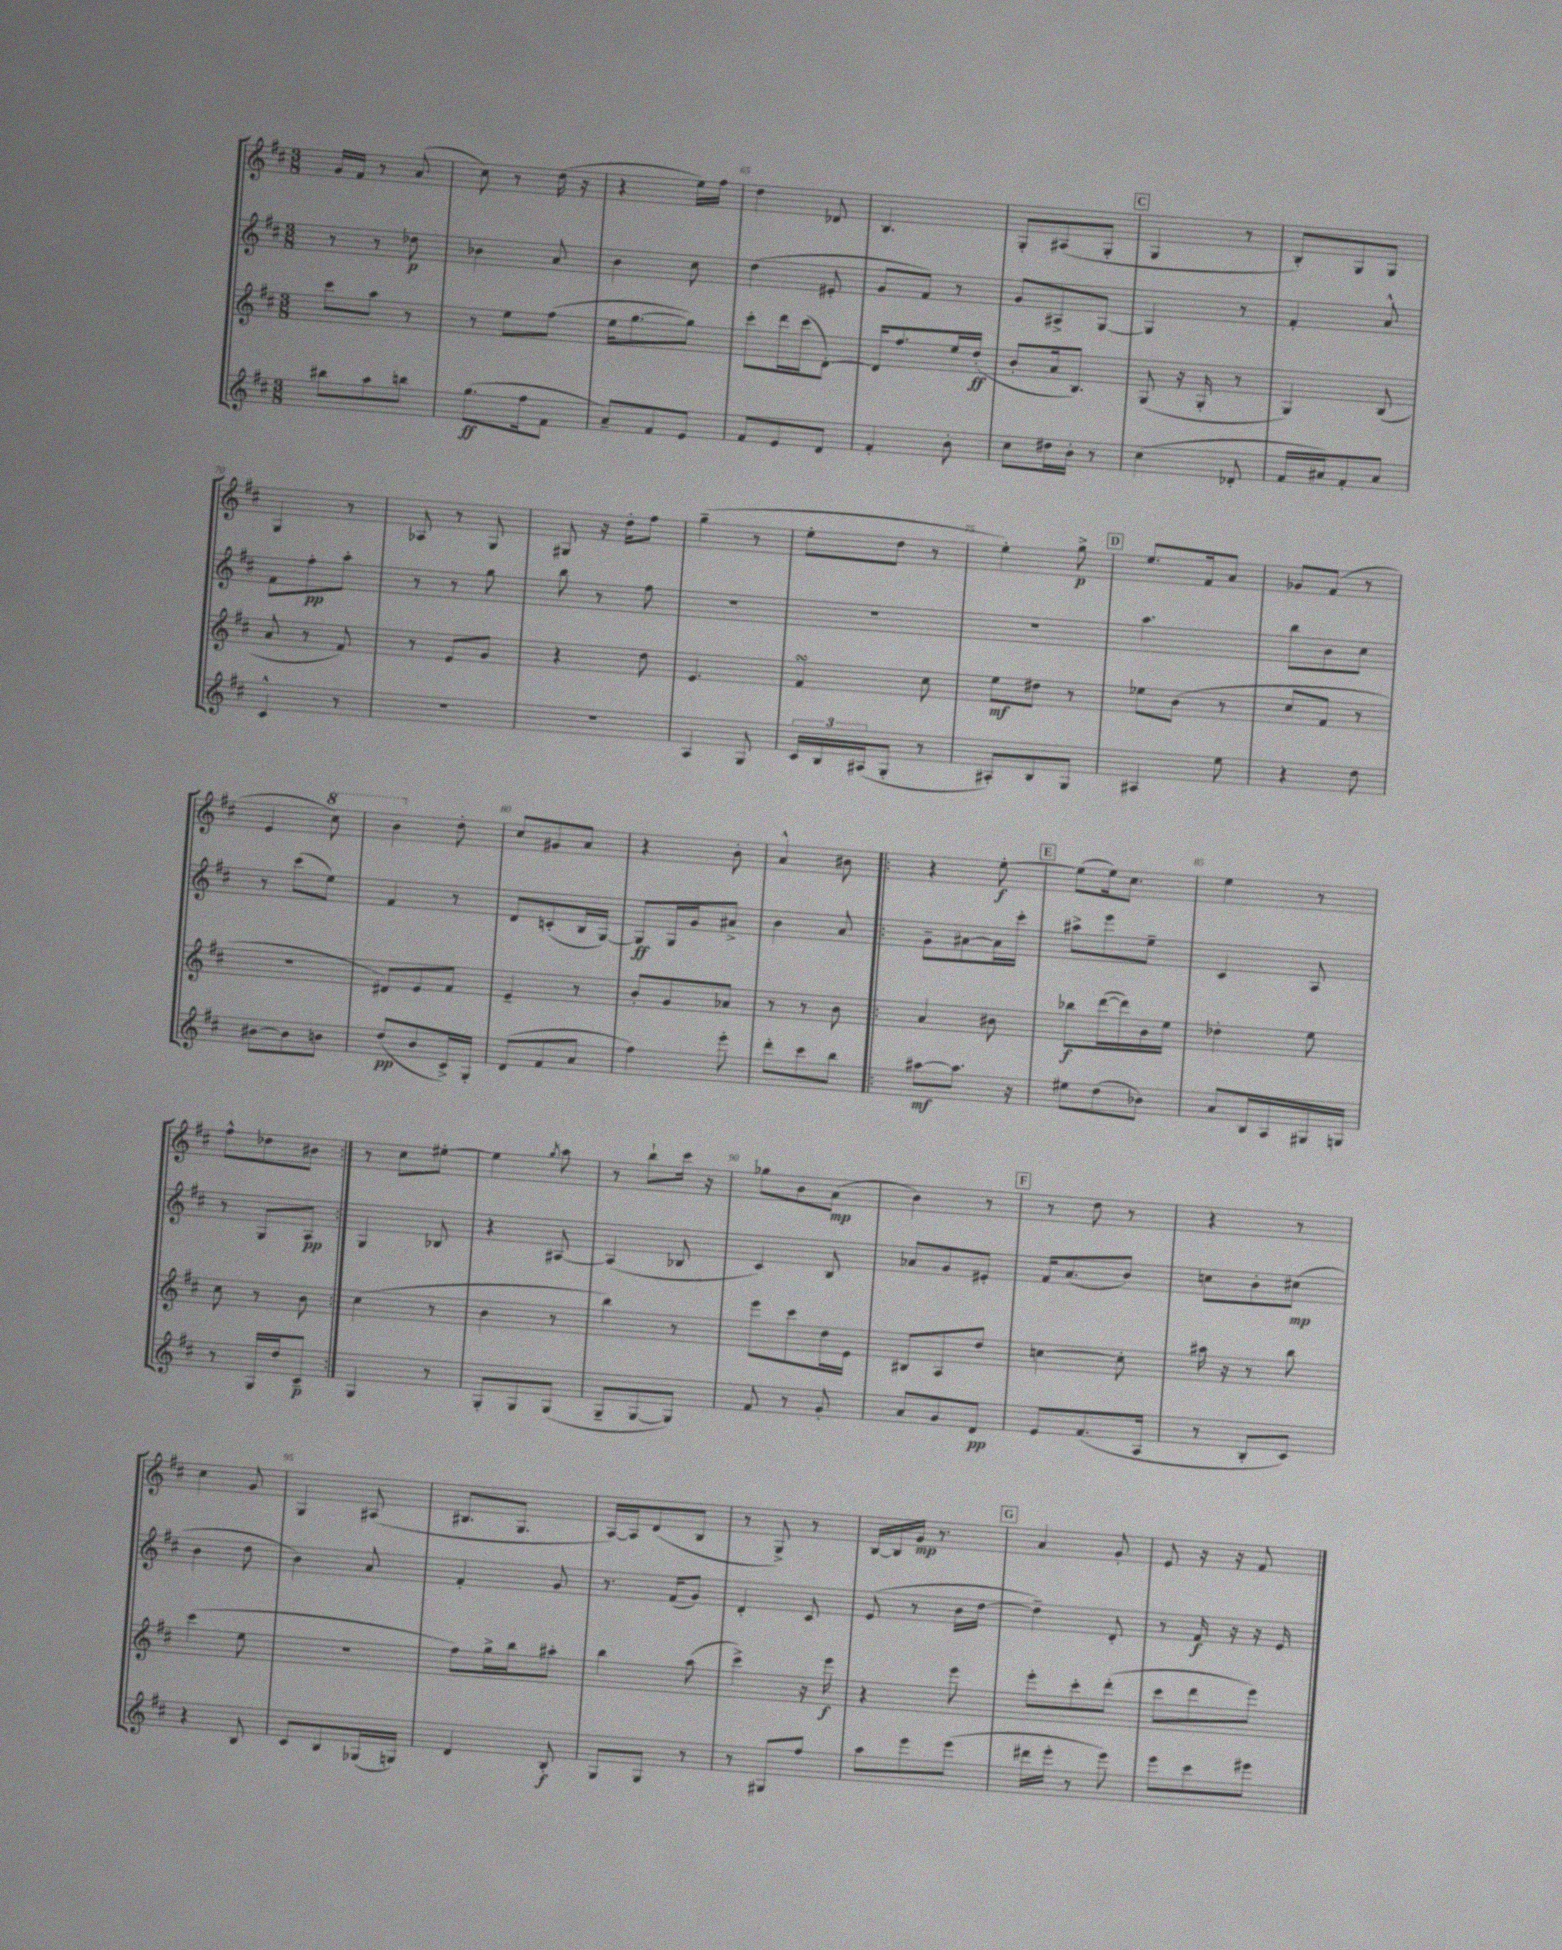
<<
\new StaffGroup <<
\new Staff = "s0" {
    \clef treble \key d \major \numericTimeSignature \time 3/8
    g'16 fis'16 r8 a'8( |
    cis''8) r8 d''16( r16 |
    r4 e''16) fis''16 |
    d''4 des'8 |
    b4. |
    g8-. ais8( g8-. |
    \mark \markup { \box "C" } g4 r8 |
    b8-.) g8 g8 |
    g4 r8 |
    aes8 r8 g8 |
    gis8 r16 d''16-. fis''8 |
    g''4--( r8 |
    e''8-. d''8 r8 |
    e''4-.) g''8->\p |
    \mark \markup { \box "D" } e''8. fis'16 a'8 |
    ges'8 fis'8( r8 |
    e'4 \ottava #1 cis'''8) |
    b''4 \ottava #0 d''8-. |
    cis''8 gis'8 a'8 |
    r4 b'8-. |
    a'4-^ bis'8 |
    \repeat volta 2 { r4 e''8~-.\f |
    \mark \markup { \box "E" } e''8( e''16) cis''8. |
    e''4 r8 |
    fis''8-^ des''8 bis'8 | }
    r8 cis''8 eis''8~-. |
    eis''4 \acciaccatura { g''8 } a''8 |
    r8 b''8-! cis'''16 r16 |
    ges''8 b'8 a'8\mp( |
    b'4) r8 |
    \mark \markup { \box "F" } r8 d''8 r8 |
    r4 r8 |
    cis''4 g'8 |
    g4 ais8( |
    bis8. g8. |
    a16~) a16 d'8( b8 |
    r8 g8->) r8 |
    b16~ b16 g'16\mp r8. |
    \mark \markup { \box "G" } a'4 g'8-. |
    e'8 r16 r16 fis'8 \bar "|." |
}
\new Staff = "s1" {
    \clef treble \key d \major \numericTimeSignature \time 3/8
    r8 r8 des''8\p |
    bes'4 a'8 |
    b'4 cis''8 |
    d''4( eis'8-. |
    g'8 fis'8) r8 |
    g'8 ais8-> g8~ |
    \mark \markup { \box "C" } g4 r8 |
    fis'4-. a'8-^ |
    fis'8 fis''8-.\pp a''8-. |
    r8 r8 g''8 |
    b''8 r8 fis''8 |
    R4. |
    R4. |
    R4. |
    \mark \markup { \box "D" } a''4. |
    b''8 b'8 cis''8 |
    r8 cis'''8( e''8) |
    fis'4 r8 |
    d'8 c'8-.( b16 g16~) |
    g8\ff g16 g'16 ais'8-> |
    b'4 a'8 |
    \repeat volta 2 { g'8-- ais'8~ ais'16 cis'''16-. |
    \mark \markup { \box "E" } ais''8-> e'''8 e''8-- |
    cis'4 a8 |
    r8 g8 a8\pp | }
    g4 bes8 |
    r4 ais8~ |
    ais4( bes8 |
    cis'4) b8 |
    aes'8 g'8 eis'8-. |
    \mark \markup { \box "F" } fis'16 a'8.( b'8) |
    c''8 b'8-. cis''8\mp( |
    b'4 d''8 |
    b'4) a'8 |
    fis'4-. g'8 |
    r8. fis'16( g'8) |
    d'4-. cis'8 |
    e'8( r8 b'16 d''16~ |
    \mark \markup { \box "G" } d''4--) d'8-. |
    r8 fis'16\f r16 r16 e'16 \bar "|." |
}
\new Staff = "s2" {
    \clef treble \key d \major \numericTimeSignature \time 3/8
    cis'''8 a''8 r8 |
    r8 e''8 fis''8( |
    e''16 g''8.~ g''8) |
    cis'''8-. d'''16 cis'''16( d'8~-.) |
    d'16 fis''8. e''16 d''16-.\ff( |
    b'8-. a'16 b8.) |
    \mark \markup { \box "C" } g8( r16 g16-. r8 |
    g4) b8( |
    a'8 r8 fis'8) |
    r8 e'8 g'8 |
    r4 d''8 |
    e'4. |
    fis'4\turn cis''8 |
    e''8\mf dis''8 r8 |
    \mark \markup { \box "D" } ees''8 b'8( r8 |
    cis''8 fis'8 r8 |
    R4. |
    dis'8) e'8 fis'8 |
    e'4-- r8 |
    b'8-. g'8 aes'8 |
    r8 r8 b'8 |
    \repeat volta 2 { a'4 bis'8 |
    \mark \markup { \box "E" } bes''8\f d'''16~( d'''16) b'16 e''16 |
    des''4-. e''8 |
    cis''8 r8 b'8 | }
    cis''4( r8 |
    b'4 r8 |
    b''4) r8 |
    e'''8 cis'''8 d''16 e'16 |
    bis8 a8 d''8 |
    \mark \markup { \box "F" } c''4~ c''8-. |
    ais''16 r16 r8 b''8 |
    cis'''4( e''8 |
    R4. |
    fis''8) g''16-> b''16 ais''8-. |
    b''4 a''8( |
    cis'''4->) r16 e'''16\f |
    r4 e'''8 |
    \mark \markup { \box "G" } e'''8-. cis'''8-. d'''8-.( |
    cis'''8 d'''8 e'''8) \bar "|." |
}
\new Staff = "s3" {
    \clef treble \key d \major \numericTimeSignature \time 3/8
    bis''8 a''8 b''8 |
    g''8.\ff( fis''16 fis'8 |
    a'8--) fis'8 e'8 |
    fis'8 e'8 d'8 |
    fis'4-. b'8-. |
    cis''8 dis''16 b'16-. r8 |
    \mark \markup { \box "C" } cis''4( des'8-. |
    fis'16 ais'16) fis'8-. ais'8 |
    cis'4-^ r8 |
    R4. |
    R4. |
    a4 g8 |
    \tuplet 3/2 { cis'16 b16 ais16( } g8-. r8 |
    ais8-.) b8 g8 |
    \mark \markup { \box "D" } ais4 e''8 |
    r4 d''8 |
    bis'8~ bis'8 b'8 |
    d''8\pp( b'8 cis'16->) g16-. |
    d'8( fis'8 a'8 |
    fis''4) e'''8-. |
    d'''8-. cis'''8 b''8 |
    \repeat volta 2 { ais''8~\mf ais''8. r16 |
    \mark \markup { \box "E" } eis''8 d''8( bes'8) |
    a'8 b16 a16 gis16 g16 |
    r8 g16 d''16 cis'8--\p | }
    g4 r8 |
    g8-. g8 g8( |
    g8-- g8~ g8) |
    fis'8 r8 g'8-. |
    a'8 g'8 d'8\pp |
    \mark \markup { \box "F" } e'8 fis'8.( a16 |
    r8 b8-. cis'8) |
    r4 b8 |
    cis'8 b8 ges16( g16) |
    d'4 b8-.\f |
    g8 g8 r8 |
    r8 gis8 fis''8 |
    a''8 e'''8 e'''8( |
    \mark \markup { \box "G" } dis'''16 e'''16-. r8 e'''8) |
    e'''8 cis'''8 eis'''8 \bar "|." |
}
>>
>>
\layout { \context { \Score currentBarNumber = #62 \override BarNumber.break-visibility = ##(#f #t #t) barNumberVisibility = #(every-nth-bar-number-visible 5) } }
